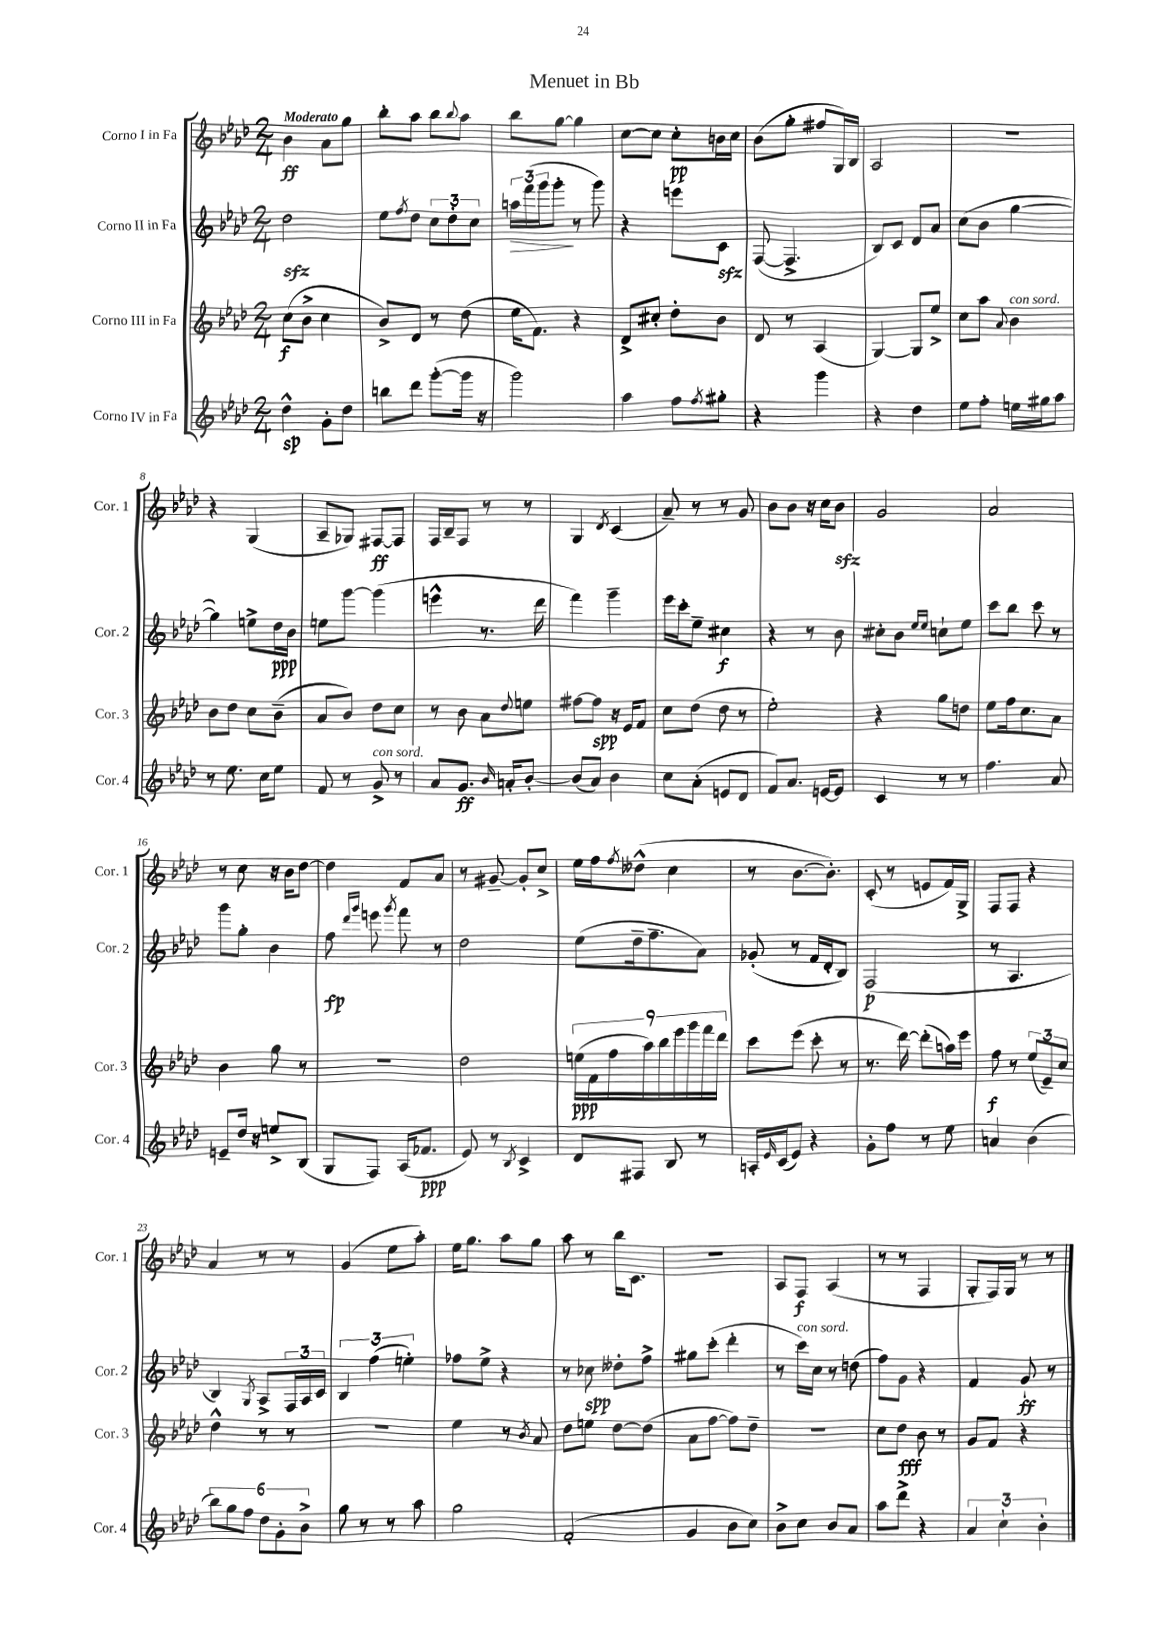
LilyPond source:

\header { title = "Menuet in Bb" }
<<
\new StaffGroup <<
\new Staff = "s0" \with { instrumentName = "Corno I in Fa" shortInstrumentName = "Cor. 1" } {
    \clef treble \key aes \major \numericTimeSignature \time 2/4 \tempo "Moderato"
    bes'4\ff aes'8 g''8 |
    bes''8-. aes''8 bes''8 \appoggiatura { bes''8 } aes''8 |
    bes''8 g''8~ g''4 |
    c''8~ c''8 c''8-.\pp b'16 c''16 |
    bes'8( g''8-. fis''8 g16) bes16 |
    aes2 |
    r2 |
    r4 g4( |
    aes8-- ges8) fis8~\ff fis8 |
    f16 bes16-- f8 r8 r8 |
    g4 \acciaccatura { des'8 } c'4( |
    aes'8--) r8 r8 g'8 |
    bes'8 bes'8 r16 c''16 bes'8\sfz |
    g'2 |
    aes'2 |
    r8 c''8 r16 bes'16 des''8~ |
    des''4 f'8 aes'8 |
    r8 gis'8~-- gis'8-. c''8-> |
    ees''16 f''16 \acciaccatura { f''8 } deses''8-^( c''4 |
    r8 bes'8.~ bes'8.-.) |
    c'8-.( r8 e'8 f'16) g16-> |
    f8 f8 r4 |
    aes'4 r8 r8 |
    g'4( ees''8 aes''8-.) |
    ees''16 g''8. aes''8 g''8 |
    aes''8 r8 bes''16 c'8. |
    R2 |
    aes8 f8\f aes4( |
    r8 r8 f4 |
    g8-. f16) g16 r8 r8 \bar "|." |
}
\new Staff = "s1" \with { instrumentName = "Corno II in Fa" shortInstrumentName = "Cor. 2" } {
    \clef treble \key aes \major \numericTimeSignature \time 2/4
    des''2\sfz |
    ees''8 \acciaccatura { f''8 } des''8 \tuplet 3/2 { c''8 des''8-. c''8 } |
    \tuplet 3/2 { a''16\> f'''16( g'''16 } g'''8-.\! r8 g'''8) |
    r4 e'''8 c'8\sfz |
    f8~( f4.-> |
    bes8) c'8 des'8 aes'8 |
    c''8( bes'8 g''4~ |
    g''4) e''8-> des''16\ppp bes'16 |
    e''8 g'''8~ g'''4( |
    e'''4-^ r8. des'''16 |
    f'''4) g'''4-- |
    ees'''16 c'''16-. ees''8-- cis''4\f |
    r4 r8 bes'8 |
    cis''8-. bes'8 \grace { ees''16 ees''16 } c''8-! ees''8 |
    c'''8 bes''8 c'''8 r8 |
    g'''8 g''8-. bes'4 |
    f''8\fp \grace { des'''16 g'''16 } e'''8 \acciaccatura { g'''8 } f'''8 r8 |
    des''2 |
    ees''8( des''16-- f''8.-- aes'8) |
    ges'8-.( r8 f'16 des'16-. bes8) |
    f2\p( |
    r8 aes4. |
    bes4) \acciaccatura { g8 } aes8-> \tuplet 3/2 { f16 aes16 c'16 } |
    \tuplet 3/2 { bes4 f''4( e''4-.) } |
    fes''8 ees''8-> r4 |
    r8 ces''8\spp deses''8-. f''8-> |
    gis''8 c'''8-.( des'''4-. |
    r8 c'''16^\markup { \italic "con sord." }) c''16 r8 d''8( |
    f''8) g'8 r4 |
    f'4 g'8-!\ff r8 \bar "|." |
}
\new Staff = "s2" \with { instrumentName = "Corno III in Fa" shortInstrumentName = "Cor. 3" } {
    \clef treble \key aes \major \numericTimeSignature \time 2/4
    c''8\f( bes'8-> c''4 |
    bes'8->) des'8 r8 des''8( |
    ees''16 f'8.) r4 |
    des'8-> cis''8-. des''8-. bes'8 |
    des'8 r8 aes4( |
    g4~) g8 ees''8-> |
    c''8 aes''8 \appoggiatura { aes'8 } bes'4^\markup { \italic "con sord." } |
    bes'8 des''8 c''8 bes'8--( |
    aes'8 bes'8) des''8 c''8 |
    r8 bes'8 aes'8 \appoggiatura { des''8 } e''8 |
    fis''8~ fis''8\spp r16 ees'16 f'8 |
    c''8 des''8( des''8 r8 |
    ees''2-.) |
    r4 g''8 d''8 |
    ees''8 f''16 c''8. aes'8 |
    bes'4 g''8 r8 |
    r2 |
    des''2 |
    \tuplet 9/8 { e''16\ppp( f'16 f''16 aes''16) bes''16 ees'''16 g'''16 f'''16 des'''16 } |
    c'''8 ees'''8( c'''8-. r8 |
    r8. des'''16~) des'''8-.( a''16) ees'''16 |
    f''8\f r8 \tuplet 3/2 { ees''8( ees'8--) c''8 } |
    des''4-^ r8 r8 |
    r2 |
    ees''4 r8 \acciaccatura { bes'8 } aes'8 |
    des''8 e''8 des''8~ des''8( |
    aes'8 f''8~ f''8) des''8-- |
    r2 |
    c''8 des''8\fff bes'8 r8 |
    g'8 f'8 r4 \bar "|." |
}
\new Staff = "s3" \with { instrumentName = "Corno IV in Fa" shortInstrumentName = "Cor. 4" } {
    \clef treble \key aes \major \numericTimeSignature \time 2/4
    des''4-^\sp g'8-. des''8 |
    b''8 des'''8 g'''8~-.( g'''16 r16 |
    g'''2) |
    aes''4 f''8 \acciaccatura { f''8 } gis''8-. |
    r4 g'''4 |
    r4 des''4 |
    ees''8 f''8-. e''16 gis''16 aes''8 |
    r8 ees''8. c''16 ees''8 |
    f'8 r8 g'8->^\markup { \italic "con sord." } r8 |
    aes'8 g'8.\ff \grace { bes'16 } a'16-. bes'8~-. |
    bes'8( aes'8) bes'4 |
    c''8 aes'8-.( e'8 des'8 |
    f'8) aes'8. e'16~ e'8 |
    c'4 r8 r8 |
    f''4. aes'8 |
    e'8-- des''16 r16 e''8-> bes8( |
    g8 f8) aes16( fes'8.\ppp |
    ees'8) r8 \acciaccatura { bes8 } c'4-> |
    des'8 fis8 bes8 r8 |
    a16-. \grace { ees'16 } c'16( ees'8) r4 |
    g'8-. f''8 r8 ees''8 |
    a'4 bes'4( |
    \tuplet 6/4 { bes''8) g''8 f''8 des''8 g'8-. bes'8-> } |
    g''8 r8 r8 aes''8 |
    g''2 |
    f'2-.( |
    g'4 bes'8 c''8) |
    bes'8-> c''8 bes'8 aes'8 |
    aes''8 des'''8-> r4 |
    \tuplet 3/2 { aes'4 c''4-! bes'4-. } \bar "|." |
}
>>
>>
